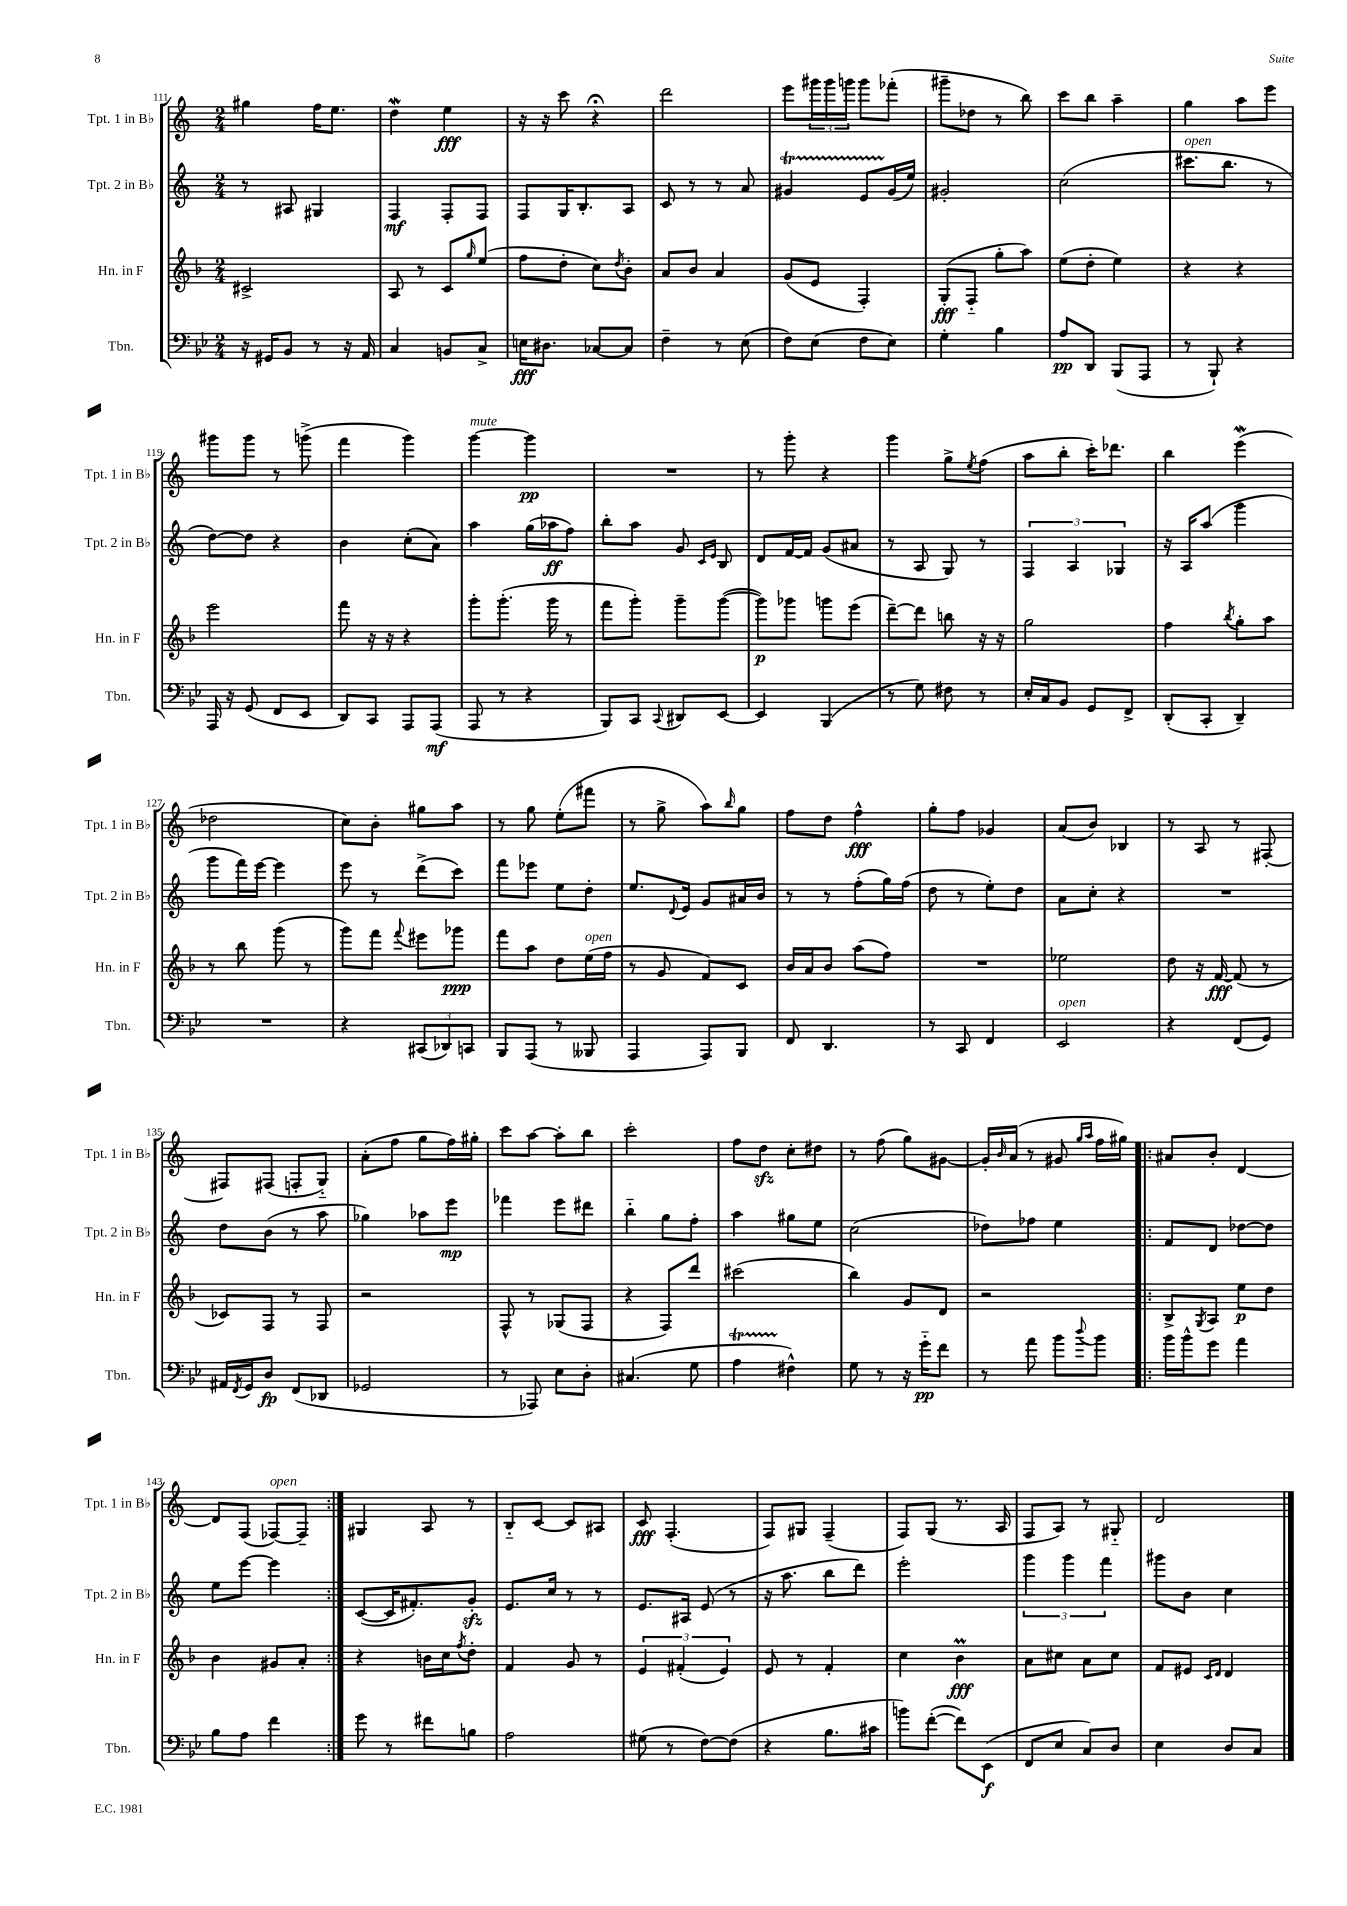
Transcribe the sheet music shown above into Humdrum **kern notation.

**kern	**kern	**kern	**kern
*staff4	*staff3	*staff2	*staff1
*clefF4	*clefG2	*clefG2	*clefG2
*k[b-e-]	*k[b-]	*k[]	*k[]
*M2/4	*M2/4	*M2/4	*M2/4
16r	2c#^/	8r	4gg#\
16GG#/LK	.	.	.
8BB-/J	.	8A#/	.
8r	.	4G#/	16ff\LK
.	.	.	8.ee\J
16r	.	.	.
16AA/	.	.	.
=	=	=	=
4C/	8A/	4F/	4dd\
.	8r	.	.
8BB/L	8c/L	8F'/L	4ee\
.	16qqgg/	.	.
8C^/J	(8ee/J	8F/J	.
=	=	=	=
16E\LK	8ff\L	8F/L	16r
8.D#\J	.	.	16r
.	8dd'\J	16G/K	8ccc\
.	.	8.B'/	.
[8C-/L	8cc\L)	.	4r;
.	8qdd/	.	.
8C-/]J	8b-'\J	8A/J	.
=	=	=	=
4F~\	8a/L	8c/	2ddd\
.	8b-/J	8r	.
8r	4a/	8r	.
(8E-\	.	8a/	.
=	=	=	=
8F\L)	(8g/L	4g#/	8eee\L
(8E-\J	8e/J	.	24ggg#\L
.	.	.	24ggg#\
.	.	.	24ggg\JJ
8F\L	4F'/)	8e/L	8ggg\L
8E-\J)	.	(16g#/L	(8fff-'\J
.	.	16ee/JJ)	.
=	=	=	=
4G'\	(8G'/L	2g#'/	8ggg#~\L
.	8F'~/J	.	8dd-\J
4B-\	8gg'\L	.	8r
.	8aa\J)	.	8bb\)
=	=	=	=
8A/L	(8ee\L	(2cc\	8ccc\L
8DD/J	8dd'\J	.	8bb\J
(8BBB-/L	4ee\)	.	4aa~\
8AAA/J	.	.	.
=	=	=	=
8r	4r	8.ccc#\L	4gg\
8BBB-`/)	.	.	.
.	.	8.bb\J	.
4r	4r	.	8aa\L
.	.	8r	8eee\J
=	=	=	=
16AAA/	2eee\	[8dd\L)	8ggg#\L
16r	.	.	.
(8GG/	.	8dd\]J	8ggg#\J
8FF/L	.	4r	8r
8EE-/J	.	.	(8ggg^\
=	=	=	=
8DD/L)	8fff\	4b\	4fff\
8CC/J	16r	.	.
.	16r	.	.
8AAA/L	4r	(8cc'\L	4ggg\)
(8AAA/J	.	8a\J)	.
=	=	=	=
8AAA/	8ggg'\L	4aa\	[4ggg\
8r	(8.ggg'\J	.	.
4r	.	(16gg\LL	4ggg\]
.	16ggg\	16aa-\J	.
.	8r	8ff\J)	.
=	=	=	=
8BBB-/L)	8fff\L	8bb'\L	2r
8CC/J	8ggg'\J)	8aa\J	.
8qqCC/	.	.	.
8DD#/L	8ggg~\L	8g/	.
.	.	16qqc/LL	.
.	.	16qqe/JJ	.
[8EE-/J	([8ggg\J	8B/	.
=	=	=	=
4EE-/]	8ggg\]L)	8d/L	8r
.	8ggg-\J	[16f/L	8ggg'\
.	.	16f/]JJ	.
(4BBB-/	8ggg\L	(8g/L	4r
.	(8eee\J	8a#/J	.
=	=	=	=
8r	[8ddd~\L)	8r	4ggg\
8G\)	8ddd\]J	8A/	.
8F#\	8bb\	8G/)	8gg^\L
.	.	.	8qee/
8r	16r	8r	(8ff\J
.	16r	.	.
=	=	=	=
16E-'/LL	2gg\	6F/	8aa\L
16C/J	.	.	.
8BB-/J	.	.	8bb'\J
.	.	6A/	.
8GG/L	.	.	16ccc'\LK)
.	.	.	8.ddd-\J
.	.	6G-/	.
8FF^/J	.	.	.
=	=	=	=
(8DD'/L	4ff\	16r	4bb\
.	.	16A/LK	.
8CC'/J	.	(8aa/J	.
.	8qbb-/	.	.
4DD~/)	8gg'\L	4ggg\	(4eee\
.	8aa\J	.	.
=	=	=	=
2r	8r	8ggg\L	2dd-\
.	8bb-\	16fff\L)	.
.	.	[16eee\JJ	.
.	(8ggg\	4eee\]	.
.	8r	.	.
=	=	=	=
4r	8ggg\L)	8eee\	8cc\L)
.	8fff\J	8r	8b'\J
.	8qqfff/	.	.
(12CC#/L	8eee#\L	(8ddd^\L	8gg#\L
12DD-/)	.	.	.
.	8ggg-\J	8ccc\J)	8aa\J
12CC/J	.	.	.
=	=	=	=
8BBB-/L	8fff\L	8fff\L	8r
(8AAA/J	8aa\J	8eee-\J	8gg\
8r	8dd\L	8ee\L	(8ee'\L
8BBB--/	(16ee\L	8dd'\J	8fff#\J
.	16ff\JJ	.	.
=	=	=	=
4AAA/	8r	8.ee/L	8r
.	8g/	.	8gg^\
.	.	8qqd/	.
.	.	16e/Jk	.
8AAA/L)	8f/L)	8g/L	8aa\L)
.	.	.	16qqbb/
8BBB-/J	8c/J	16a#/L	8gg\J
.	.	16b/JJ	.
=	=	=	=
8FF/	16b-/LL	8r	8ff\L
.	16a/J	.	.
4.DD/	8b-/J	8r	8dd\J
.	(8aa\L	(8ff'\L	4ff^^\
.	8ff\J)	16gg\L)	.
.	.	(16ff\JJ	.
=	=	=	=
8r	2r	8dd\	8gg'\L
8CC/	.	8r	8ff\J
4FF/	.	8ee'\L)	4g-/
.	.	8dd\J	.
=	=	=	=
2EE-/	2ee-\	8a\L	(8a/L
.	.	8cc'\J	8b/J)
.	.	4r	4B-/
=	=	=	=
4r	8dd\	2r	8r
.	16r	.	8A/
.	[16f/	.	.
(8FF/L	(8f/]	.	8r
8GG/J)	8r	.	[8F#'/
=	=	=	=
16AA#/LL	8c-/L)	8dd\L	8F#/]L
8qFF/	.	.	.
16GG/J	.	.	.
8D/J	8F/J	(8b\J	(8F#/J
(8FF/L	8r	8r	8F'/L
8DD-/J	8F/	8aa\	8G'~/J)
=	=	=	=
2GG-/	2r	4gg-\)	(8a'\L
.	.	.	8ff\J
.	.	8aa-\L	8gg\L
.	.	8eee\J	16ff\L)
.	.	.	16gg#'\JJ
=	=	=	=
8r	8F^^/	4fff-\	8ccc\L
8AAA-/)	8r	.	[8aa\J
8E-\L	(8G-/L	8eee\L	8aa'\]L
8D'\J	8F/J	8ddd#\J	8bb\J
=	=	=	=
(4.C#/	4r	4bb'~\	2ccc'\
.	8F/L)	8gg\L	.
8G\	8ddd/J	8ff'\J	.
=	=	=	=
4A\	(2ccc#\	4aa\	8ff\L
.	.	.	8dd\J
4F#^^\)	.	8gg#\L	8cc'\L
.	.	8ee\J	8dd#\J
=	=	=	=
8G\	4bb-\)	(2cc\	8r
8r	.	.	(8ff\
16r	8g/L	.	8gg\L)
16g'~\LK	.	.	.
8f\J	8d/J	.	[8g#\J
=	=	=	=
8r	2r	8dd-\L)	16g#'/]LL
.	.	.	16qqb/
.	.	.	(16a/JJ
8a\	.	8ff-\J	8r
8b-\L	.	4ee\	8g#/
.	.	.	16qqgg/LL
8qqdd/	.	.	16qqaa/JJ
8b-\J	.	.	16ff\LL
.	.	.	16gg#\JJ)
=!|:	=!|:	=!|:	=!|:
16b-\LL	8B-^/L	8f/L	8a#/L
16b-^^\J	.	.	.
.	8qG/	.	.
8g\J	8A/J	8d/J	8b'/J
4a\	8ee\L	[8dd-\L	[4d/
.	8dd\J	8dd-\]J	.
=	=	=	=
8B-\L	4b-\	8ee\L	8d/]L
8A\J	.	[8eee\J	(8F/J
4f\	8g#/L	4eee\]	[8F-/L)
.	8a'/J	.	8F-~/]J
=:|!	=:|!	=:|!	=:|!
8g\	4r	([8c/L	4G#/
8r	.	16c/]K	.
.	.	8.f#'/)	.
8f#\L	16b\LL	.	8A/
.	16cc\J	.	.
.	8qff/	.	.
8B\J	8dd'\J	8g'/J	8r
=	=	=	=
2A\	4f/	8.e/L	8B'~/L
.	.	.	[8c/J
.	.	16cc/Jk	.
.	8g/	8r	8c/]L
.	8r	8r	8A#/J
=	=	=	=
(8G#\	6e/	8.e/L	8c/
8r	.	.	(4.F'/
.	(6f#'/	.	.
.	.	16A#/Jk	.
[8F\L)	.	(8e/	.
.	6e/)	.	.
(8F\]J	.	8r	.
=	=	=	=
4r	8e/	16r	8F/L)
.	.	8.aa\	.
.	8r	.	8G#/J
8.B-\L	4f'/	8bb\L	(4F~/
.	.	8ddd\J)	.
16c#\Jk	.	.	.
=	=	=	=
8b\L)	4cc\	2eee'\	8F/L)
([8f'\J	.	.	(8G/J
8f\]L)	4b-\	.	8.r
(8EE-\J	.	.	.
.	.	.	16A/
=	=	=	=
8FF/L	8a\L	6ggg\	8F/L
8E-/J	8cc#\J	.	8A/J)
.	.	6ggg\	.
8C/L)	8a\L	.	8r
.	.	6fff\	.
8D/J	8cc#\J	.	8G#'~/
=	=	=	=
4E-\	8f/L	8ggg#\L	2d/
.	8e#/J	8b\J	.
.	16qqc/LL	.	.
.	16qqd/JJ	.	.
8D/L	4d/	4cc\	.
8C/J	.	.	.
==	==	==	==
*-	*-	*-	*-
